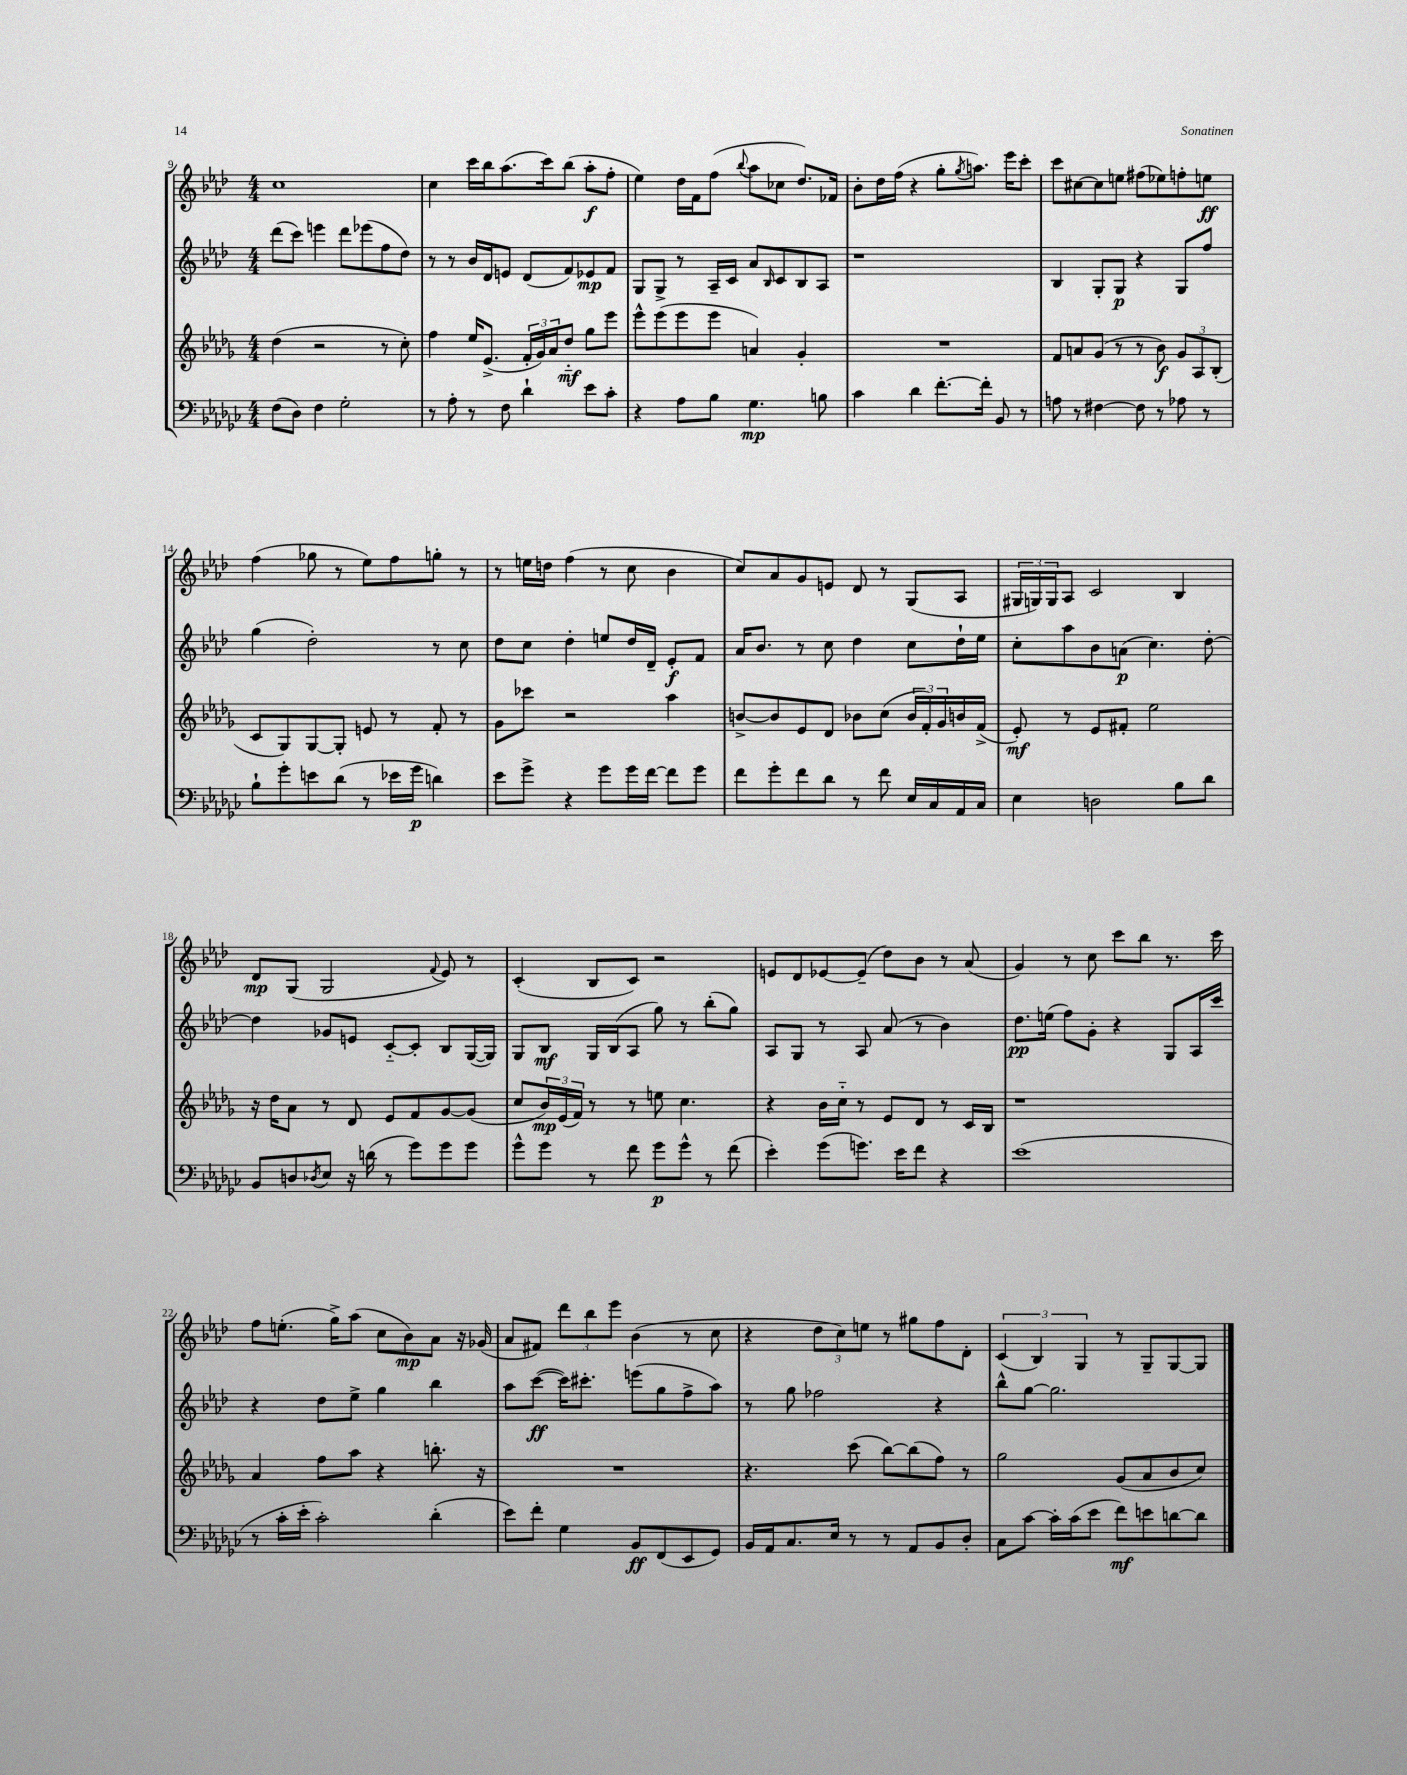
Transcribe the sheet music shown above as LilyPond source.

<<
\new StaffGroup <<
\new Staff = "s0" {
    \clef treble \key aes \major \numericTimeSignature \time 4/4
    c''1 |
    c''4 c'''16 bes''16 aes''8.( c'''16) bes''8( aes''8-.\f f''8-. |
    ees''4) des''16 f'16 f''8( \appoggiatura { bes''8 } aes''8 ces''8 des''8.) fes'16 |
    bes'8-. des''16 f''16( r4 g''8-. \acciaccatura { g''8 } a''8.) ees'''16 c'''8-. |
    c'''8 cis''8~ cis''8 e''8 fis''8( ees''8) f''8-. e''8\ff |
    f''4( ges''8 r8 ees''8) f''8 g''8-. r8 |
    r8 e''16 d''16 f''4( r8 c''8 bes'4 |
    c''8) aes'8 g'8 e'8 des'8 r8 g8( aes8 |
    \tuplet 3/2 { gis16 g16) g16 } aes8 c'2 bes4 |
    des'8\mp g8( g2 \appoggiatura { f'8 } ees'8) r8 |
    c'4-.( bes8 c'8) r2 |
    e'8 des'8 ees'8~ ees'8--( des''8) bes'8 r8 aes'8( |
    g'4) r8 c''8 c'''8 bes''8 r8. c'''16 |
    f''8 e''8.-.( g''16->) aes''8( c''8 bes'8\mp) aes'8 r16 ges'16( |
    aes'8 fis'8) \tuplet 3/2 { des'''8 bes''8 ees'''8 } bes'4( r8 c''8 |
    r4 \tuplet 3/2 { des''8 c''8) e''8 } r8 gis''8 f''8 des'8-. |
    \tuplet 3/2 { c'4( bes4) g4 } r8 g8-- g8~ g8 \bar "|." |
}
\new Staff = "s1" {
    \clef treble \key aes \major \numericTimeSignature \time 4/4
    des'''8( c'''8) e'''4 des'''8 ees'''8( f''8 des''8) |
    r8 r8 bes'16 des'16 e'8 des'8( f'8) ees'8\mp f'8 |
    g8 g8-> r8 aes16-- c'16 aes'8 \grace { bes16 } c'8 bes8 aes8 |
    r1 |
    bes4 g8-. g8\p r4 g8 f''8 |
    g''4( des''2-.) r8 c''8 |
    des''8 c''8 des''4-. e''8 des''16 des'16-- ees'8-.\f f'8 |
    aes'16 bes'8. r8 c''8 des''4 c''8 des''16-! ees''16 |
    c''8-. aes''8 bes'8 a'8\p( c''4.) des''8~-. |
    des''4 ges'8 e'8 c'8~-_ c'8-. bes8 g16~( g16) |
    g8 bes8\mf g16 bes16( aes8 g''8) r8 bes''8-.( g''8) |
    aes8 g8 r8 aes8 aes'8( r8 bes'4) |
    des''8.\pp e''16( f''8) g'8-. r4 g8 aes16 c'''16 |
    r4 des''8 ees''8-> g''4 bes''4 |
    aes''8 c'''8~\ff( c'''16) cis'''8.-. e'''8( g''8 f''8-> aes''8) |
    r8 g''8 fes''2 r4 |
    bes''8-^ g''8~ g''2. \bar "|." |
}
\new Staff = "s2" {
    \clef treble \key des \major \numericTimeSignature \time 4/4
    des''4( r2 r8 c''8-.) |
    f''4 ees''16 ees'8.->( \tuplet 3/2 { f'16-. ges'16) aes'16 } des''8-_\mf ges''8 ees'''8 |
    ees'''8-^ ees'''8( ees'''8 ees'''8 a'4) ges'4-. |
    R1 |
    f'8 a'8 ges'8( r8 r8 bes'8\f) \tuplet 3/2 { ges'8 aes8 bes8-.( } |
    c'8 ges8) ges8~ ges8-. e'8 r8 f'8-. r8 |
    ges'8 ces'''8 r2 aes''4 |
    b'8~-> b'8 ees'8 des'8 bes'8 c''8( \tuplet 3/2 { bes'16 f'16-.) ges'16 } b'16 f'16->( |
    ees'8-.\mf) r8 ees'8 fis'8-. ees''2 |
    r16 des''16 aes'8 r8 des'8 ees'8 f'8 ges'8~ ges'8( |
    c''8 \tuplet 3/2 { bes'16\mp) ees'16( f'16) } r8 r8 e''8 c''4. |
    r4 bes'16 c''16-_ r8 ees'8 des'8 r8 c'16 bes16 |
    r1 |
    aes'4 f''8 aes''8 r4 b''8.-. r16 |
    R1 |
    r4. c'''8( bes''8~) bes''8( f''8) r8 |
    ges''2 ges'8( aes'8 bes'8 c''8) \bar "|." |
}
\new Staff = "s3" {
    \clef bass \key ges \major \numericTimeSignature \time 4/4
    f8( des8) f4 ges2-. |
    r8 aes8-. r8 f8 des'4-! ees'8 ces'8-. |
    r4 aes8 bes8 ges4.\mp b8 |
    ces'4 des'4 f'8.~-. f'16-. bes,8 r8 |
    a8 r8 fis4~ fis8 r8 aes8 r8 |
    bes8-! ges'8-. e'8 des'8( r8 ees'16 ges'16\p d'4) |
    ees'8 ges'8-> r4 ges'8 ges'16 f'16~ f'8 ges'8 |
    f'8 ges'8-. f'8 des'8 r8 f'8 ees16 ces16 aes,16 ces16 |
    ees4 d2 bes8 des'8 |
    bes,8 d8 \acciaccatura { des8 } ees8 r16 d'16( r8 ges'8) ges'8 ges'8 |
    ges'8-^ ges'8 r8 f'8 ges'8\p ges'8-^ r8 f'8( |
    ees'4-.) ges'8( g'8.) ees'16 f'8 r4 |
    ees'1( |
    r8 ces'16-. ees'16-. ces'2-.) des'4-.( |
    ees'8) f'8-. ges4 bes,8\ff f,8( ees,8 ges,8) |
    bes,16 aes,16 ces8. ees16 r8 r8 aes,8 bes,8 des8-. |
    ces8 ces'8~ ces'16-. ces'16( ees'8 f'8\mf) e'8 d'8~ d'8 \bar "|." |
}
>>
>>
\layout { \context { \Score currentBarNumber = #9 } }
